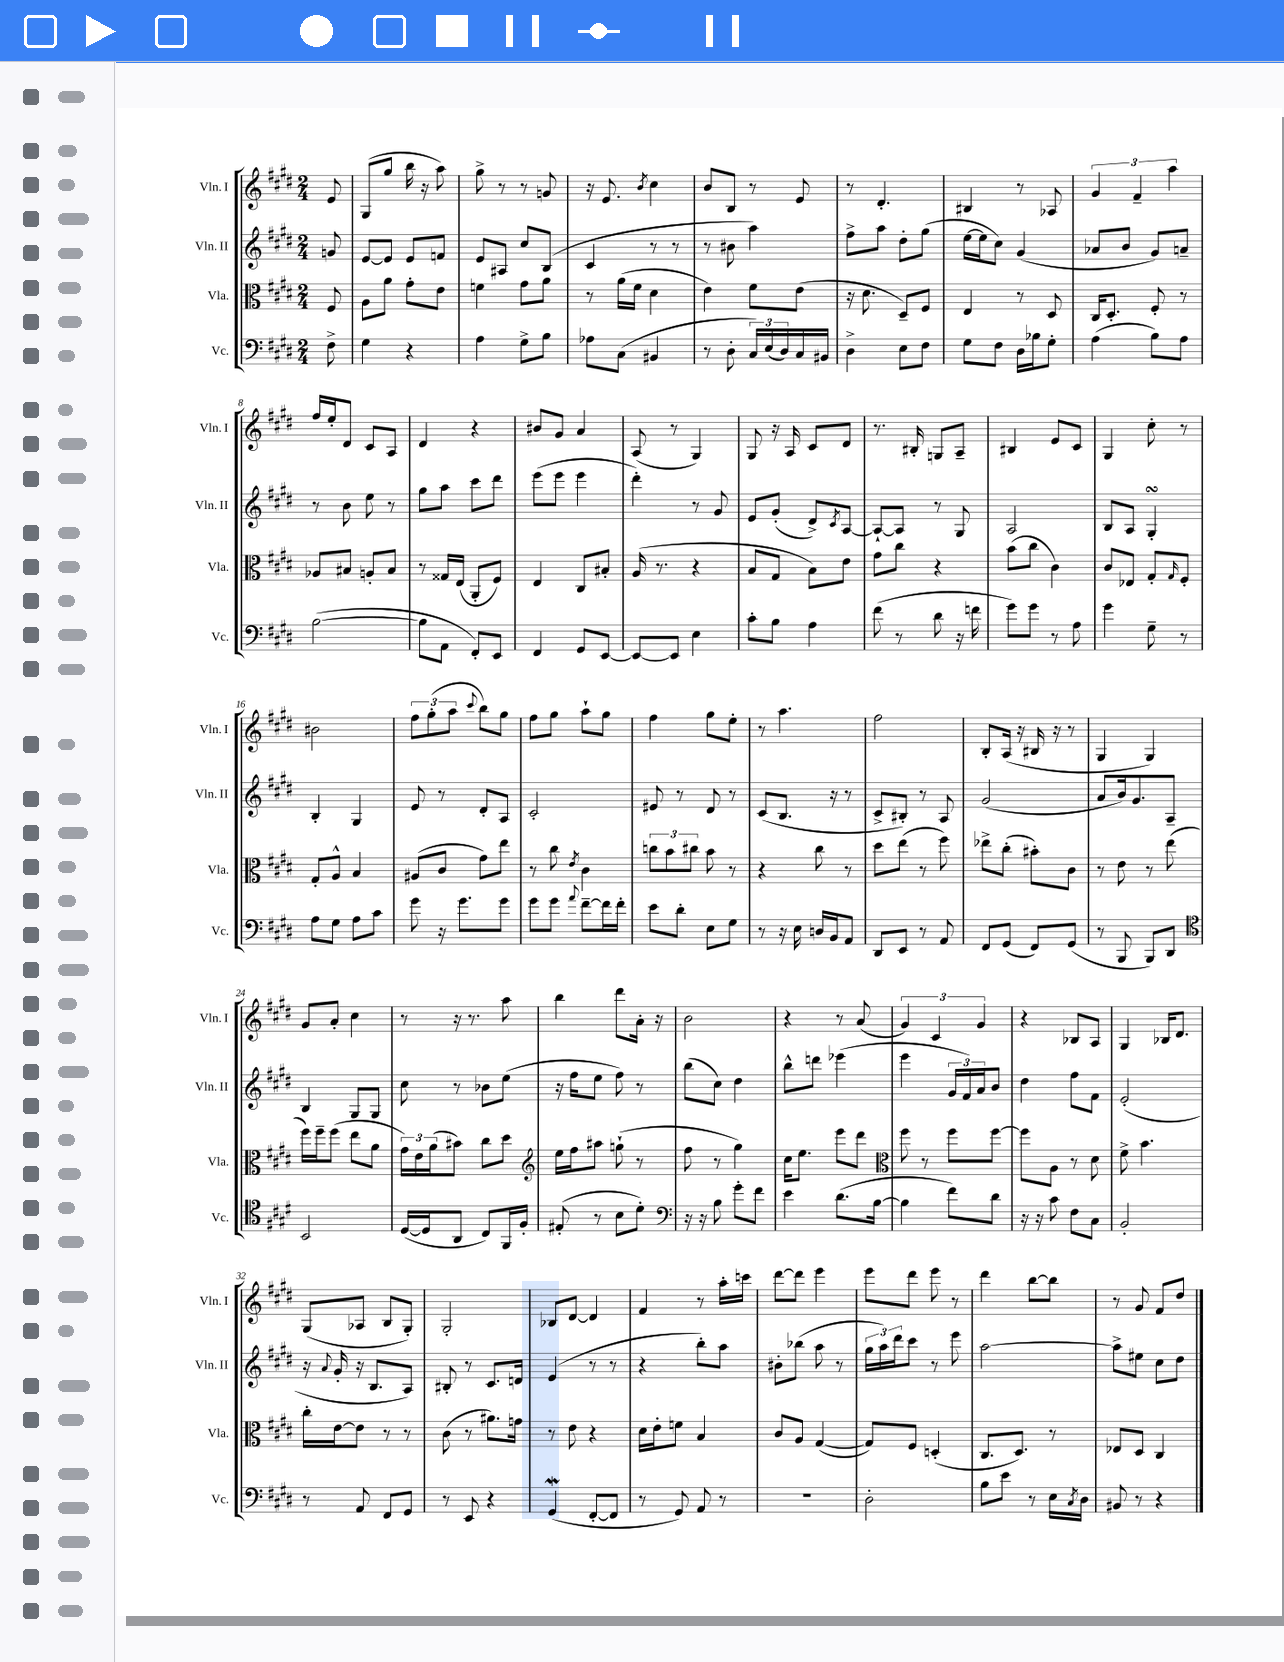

**kern	**kern	**kern	**kern
*staff4	*staff3	*staff2	*staff1
*clefF4	*clefC3	*clefG2	*clefG2
*k[f#c#g#d#]	*k[f#c#g#d#]	*k[f#c#g#d#]	*k[f#c#g#d#]
*M2/4	*M2/4	*M2/4	*M2/4
8F#^	8F#	8g	8e
=	=	=	=
4G#	8A	[8e	(8G#
.	8a	8e]	8gg#
4r	8g#'	8e	16bb
.	.	.	16r
.	8e	8f	8aa)
=	=	=	=
4A	4f	8e	8gg#^
.	.	8A#	8r
8G#^	8g#	8cc#	8r
8B	8a	(8B	8g
=	=	=	=
8A-	8r	4c#	16r
.	.	.	8.e
(8C#	(16a	.	.
.	16f#	.	.
.	.	.	8qb
4BB#	4d#	8r	4cc#
.	.	8r	.
=	=	=	=
8r	4e)	8r	8b
8D#'	.	8b#	8B
24C#)	8f#	4aa)	8r
(24E	.	.	.
24D#)	.	.	.
16C#	(8e	.	8e
16BB#	.	.	.
=	=	=	=
4D#^	16r	8ff#^	8r
.	8.d#	.	.
.	.	8aa	4.d#'
8E	8D#~)	8dd#'	.
8F#	8F#	(8gg#	.
=	=	=	=
8G#	4E	[16ee	4B#
.	.	16ee]	.
8F#	.	8cc#)	.
16D#	8r	(4g#	8r
16B-	.	.	.
8G#'	8D#	.	8A-
=	=	=	=
(4A	16C#	8a-	6g#
.	8.D#'	.	.
.	.	8b	.
.	.	.	6f#~
8B)	8F#'	8g#)	.
.	.	.	6aa
8A	8r	8a~	.
=	=	=	=
([2B	8A-	8r	16ff#
.	.	.	16ee'
.	8B#	8b	8d#
.	8A'	8ee	8c#
.	8B#	8r	8A
=	=	=	=
8B]	8r	8gg#	4d#
8AA	16G##	8aa	.
.	(16E	.	.
8FF#')	8AA'	8ccc#	4r
8EE	8F#)	8ddd#	.
=	=	=	=
4FF#	4E	(8eee	8b#
.	.	8eee	8g#
8GG#	8C#	4eee	4a
[8EE	8B#'	.	.
=	=	=	=
8EE_	(16A	4ddd#')	(8A
.	8.r	.	.
8EE]	.	.	8r
4E	4r	8r	4G#)
.	.	8g#	.
=	=	=	=
8c#'	8B	8e	8G#
8B	8G#	(8g#'	16r
.	.	.	16A
4A	8B)	8d#^)	8c#
.	.	8qc#	.
.	8e	[8A	8d#
=	=	=	=
(8f#	8g#	8A`_	8.r
8r	8cc#	8A]	.
.	.	.	16B#'
8d#	4r	8r	8G
16r	.	8G#	8A~
16f	.	.	.
=	=	=	=
8g#)	(8b	2A	4B#
8g#	8cc#	.	.
8r	4c#)	.	8e
8A	.	.	8c#
=	=	=	=
4g#	8c#	8B	4G#
.	8E-	8A	.
8G#~	8G#'	4G#'	8cc#'
.	16qqG#	.	.
8r	8F#'	.	8r
=	=	=	=
8A	8G#'	4B'	2b#
8G#	8A^^	.	.
8A	4B	4G#	.
8c#	.	.	.
=	=	=	=
8g#	(8A#	8e	12ff#
.	.	.	(12gg#'
16r	8c#	8r	.
.	.	.	12aa
8.g#	.	.	.
.	.	.	8qqccc#
.	8g#)	8d#'	8bb)
8g#	8ee	8A	8gg#
=	=	=	=
8g#	8r	2c#'	8ff#
8g#	8cc#	.	8gg#
8qqa	8qe	.	.
[8f#~	4c#	.	8aa`
16f#]	.	.	8gg#
16f#'	.	.	.
=	=	=	=
8e	12cc	8e#	4ff#
.	12b	.	.
8d#'	.	8r	.
.	12cc#	.	.
8E	8b	8d#	8gg#
8G#	8r	8r	8ee'
=	=	=	=
8r	4r	(8c#	8r
16r	.	8.B	4.aa
16E	.	.	.
16D	8cc#	.	.
16BB	.	16r	.
8AA	8r	8r	.
=	=	=	=
8DD#	8dd#	8c#^	2ff#
8EE	(8ee	8B#')	.
8r	8r	8r	.
8AA	8ff#)	8A	.
=	=	=	=
8FF#	8ee-^	(2g#	8B'
(8GG#	(8cc#'	.	(16A
.	.	.	16r
8FF#)	8b#')	.	16B#
.	.	.	16r
(8GG#	8c#	.	8r
=	=	=	=
8r	8r	8a	4G#
8BBB	8e	16b)	.
.	.	8.g#	.
8BBB)	8r	.	4G#)
8DD#	(8ee	8A~	.
=	=	=	=
*clefC4	*	*	*
2BB	16ff#)	4B	8g#
.	16ff#~	.	.
.	(8ff#	.	8a'
.	8ee	8G#	4cc#
.	8a	8G#	.
=	=	=	=
([16D#	24g#)	8cc#	8r
.	24e	.	.
16D#]	.	.	.
.	(24a	.	.
8AA	8b#)	8r	16r
.	.	.	8.r
8C#)	8cc#	8b-	.
16FF#	8dd#	(8ee	8aa
16F#'	.	.	.
=	=	=	=
*	*clefG2	*	*
(8E#'	16ee	16r	4bb
.	16ff#	16ff#	.
8r	8aa#	8ee	.
8B	(8gg`	8ff#)	8ddd#
8d#')	8r	8r	16a'
.	.	.	16r
=	=	=	=
*clefF4	*	*	*
16r	8ff#	(8bb	2b
16r	.	.	.
8B	8r	8cc#)	.
8g#'	4gg#)	4dd#	.
8f#	.	.	.
=	=	=	=
4e	16cc#	8bb^^	4r
.	8.ee	.	.
.	.	8ddd	.
(8.d#	8eee	(4eee-	8r
.	8ddd#	.	(8a
[16B	.	.	.
=	=	=	=
*	*clefC3	*	*
4B]	8ff#	4eee	6g#)
.	8r	.	.
.	.	.	6c#
8f#)	8ff#	24g#	.
.	.	24f#)	.
.	.	24a	6g#
8d#	[8ff#	8b	.
=	=	=	=
16r	8ff#]	4dd#	4r
16r	.	.	.
8c#	8A	.	.
8F#	8r	8ff#	8B-
8C#	8d#	8f#	8A
=	=	=	=
2BB'	8f#^	(2e'	4G#
.	4.b	.	.
.	.	.	16B-
.	.	.	8.d#
=	=	=	=
8r	16cc#'	16r	(8G#
.	.	8qqa	.
.	[16e	16g#'	.
8AA	8e]	16r	8A-
.	.	8.B	.
8FF#	8r	.	8B
8GG#	8r	8A)	8G#')
=	=	=	=
8r	(8c#	8B#'	2G#'
8EE	8r	8r	.
4r	8.a#)	8.c#	.
.	16g	16d	.
=	=	=	=
(4GG#	8r	(4e	8B-
.	8e	.	[8d#
[8FF#'	4r	8r	4d#]
8FF#]	.	8r	.
=	=	=	=
8r	16d#	4r	4f#
.	16e'	.	.
8GG#)	8f	.	.
8AA	4B	8bb')	8r
8r	.	8aa	16aa'
.	.	.	16ccc
=	=	=	=
2r	8c#	8b#'	[8ddd#
.	8A	(8bb-	8ddd#]
.	([4G#	8aa	4eee
.	.	8r	.
=	=	=	=
2D#'	8G#])	24gg#	8eee
.	.	24aa)	.
.	.	24ddd#	.
.	8F#	8ccc#	8ddd#
.	(4D'	8r	8eee
.	.	8eee	8r
=	=	=	=
8B	8.C#	[2aa	4ddd#
8e	.	.	.
.	8.D#)	.	.
8r	.	.	[8bb
16E	8r	.	8bb]
8qC#	.	.	.
16D#	.	.	.
=	=	=	=
8BB#	8E-	8aa^]	8r
8r	8D#	8ee#	8g#
4r	4C#	8cc#	8f#
.	.	8dd#	8dd#
==	==	==	==
*-	*-	*-	*-
